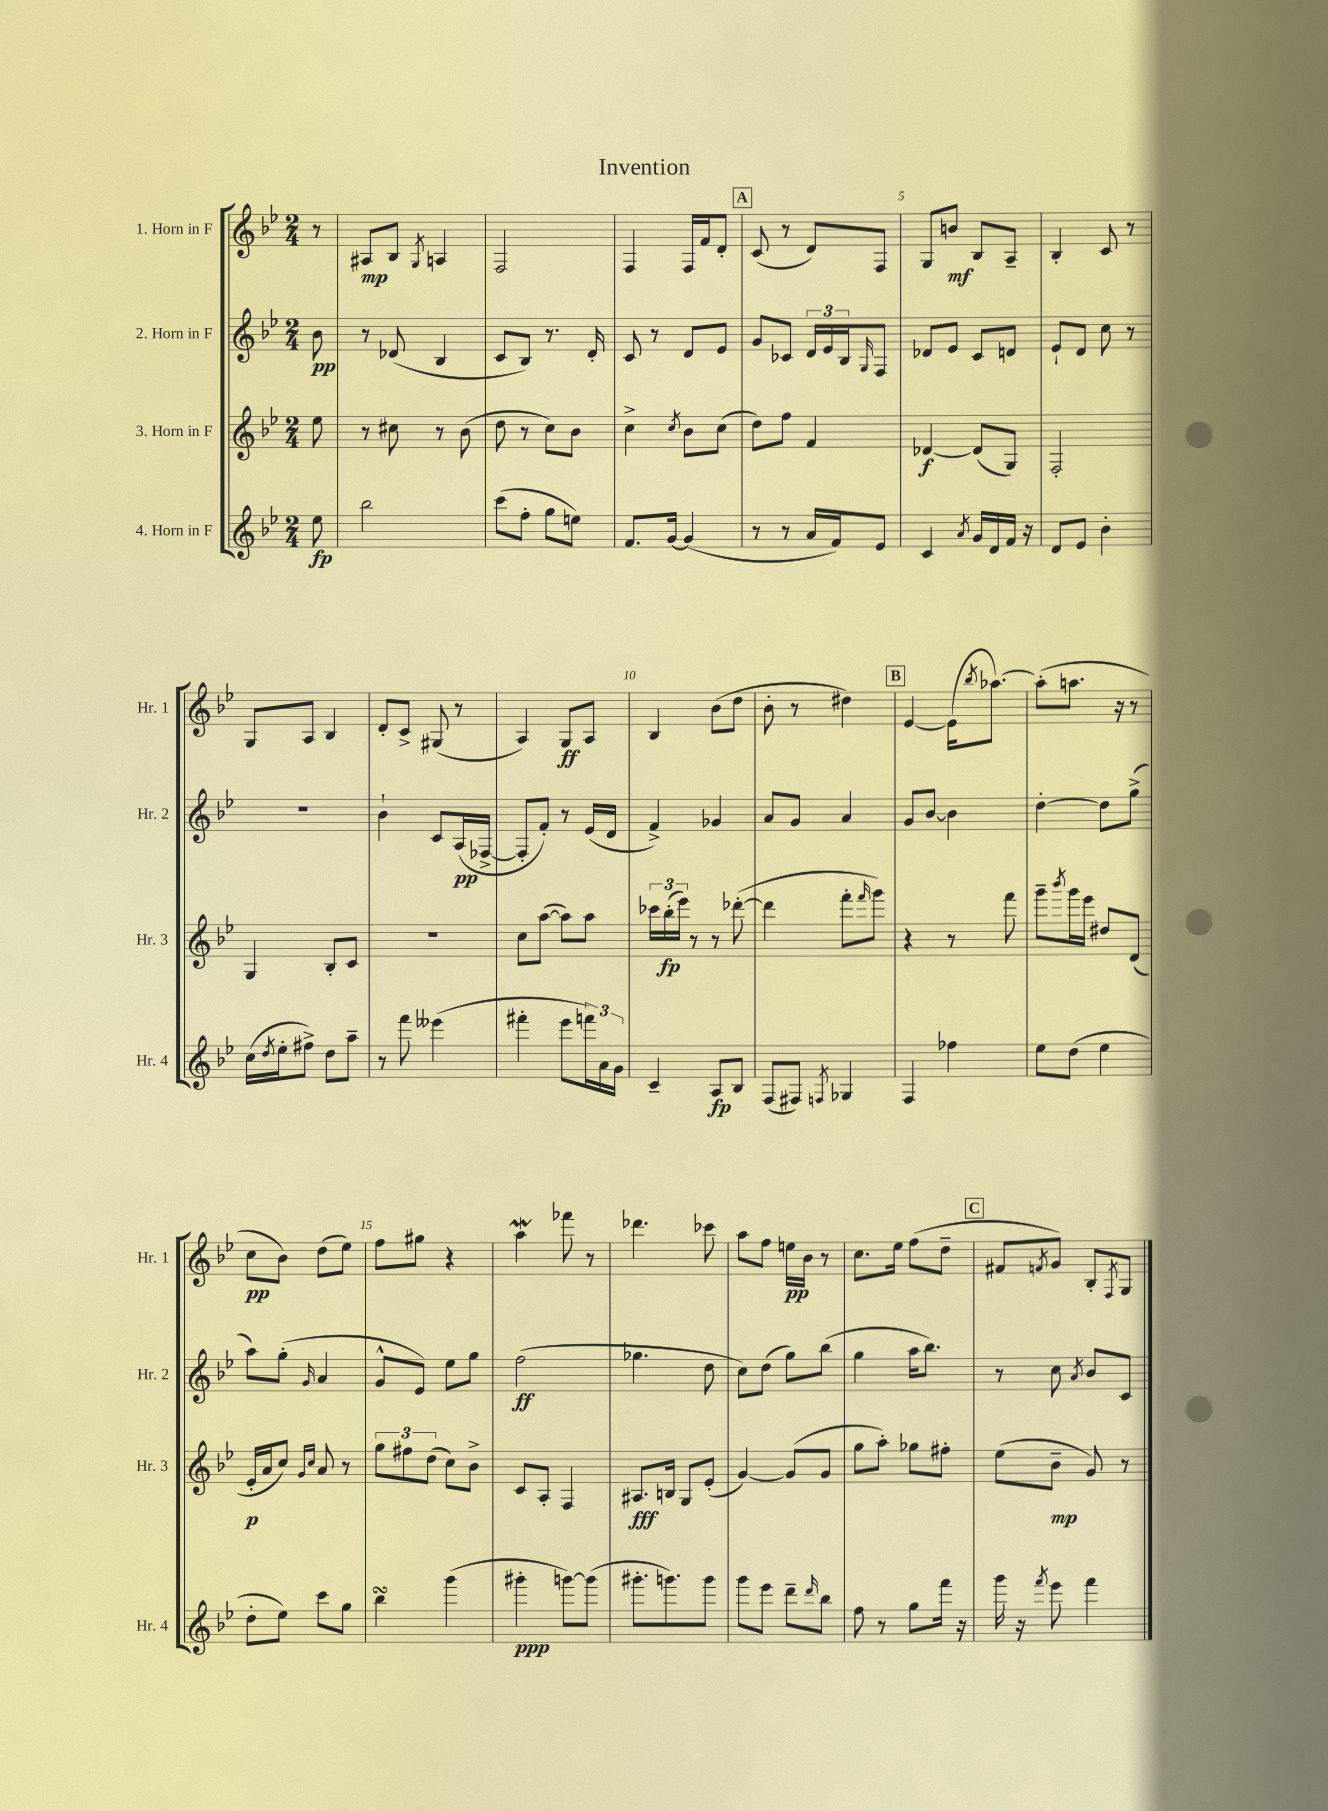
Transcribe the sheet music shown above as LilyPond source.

\header { title = "Invention" }
<<
\new StaffGroup <<
\new Staff = "s0" \with { instrumentName = "1. Horn in F" shortInstrumentName = "Hr. 1" } {
    \clef treble \key bes \major \numericTimeSignature \time 2/4 \partial 8
    r8 |
    ais8\mp bes8 \acciaccatura { g8 } a4 |
    f2 |
    f4 f16 f'16 d'8-. |
    \mark \markup { \box "A" } c'8( r8 d'8) f8 |
    g8 b'8\mf bes8 a8-- |
    bes4-. c'8 r8 |
    g8 a8 bes4 |
    d'8-. c'8-> gis8( r8 |
    a4) g8\ff a8 |
    bes4 bes'8( d''8 |
    bes'8-. r8 dis''4) |
    \mark \markup { \box "B" } ees'4~ ees'16( \acciaccatura { bes''8 } aes''8.~) |
    aes''8-.( a''8. r16 r8 |
    c''8\pp bes'8) d''8( ees''8) |
    f''8 gis''8 r4 |
    a''4\mordent fes'''8 r8 |
    des'''4. ces'''8 |
    a''8 f''8 e''16\pp bes'16 r8 |
    c''8. ees''16 f''8( d''8-- |
    \mark \markup { \box "C" } fis'8 \acciaccatura { f'8 } g'8) bes8-. \acciaccatura { f8 } g8 \bar "|." |
}
\new Staff = "s1" \with { instrumentName = "2. Horn in F" shortInstrumentName = "Hr. 2" } {
    \clef treble \key bes \major \numericTimeSignature \time 2/4 \partial 8
    bes'8\pp |
    r8 des'8( bes4 |
    c'8 bes8) r8. d'16-. |
    c'8 r8 d'8 ees'8 |
    \mark \markup { \box "A" } g'8 ces'8 \tuplet 3/2 { d'16 ees'16 bes16 } \grace { g16 } f8 |
    des'8 ees'8 c'8 d'8 |
    ees'8-! d'8 c''8 r8 |
    r2 |
    bes'4-! c'8 a16\pp( fes16~-> |
    fes8-. f'8-.) r8 ees'16( d'16 |
    f'4->) ges'4 |
    a'8 g'8 a'4 |
    \mark \markup { \box "B" } g'8 bes'8~ bes'4 |
    d''4~-. d''8 g''8->( |
    a''8) g''8-.( \grace { g'16 } a'4 |
    g'8-^ ees'8) ees''8 g''8 |
    f''2\ff( |
    ges''4. d''8 |
    c''8) d''8( g''8) bes''8( |
    g''4 a''16 bes''8.) |
    \mark \markup { \box "C" } r8 c''8 \acciaccatura { a'8 } bes'8 c'8 \bar "|." |
}
\new Staff = "s2" \with { instrumentName = "3. Horn in F" shortInstrumentName = "Hr. 3" } {
    \clef treble \key bes \major \numericTimeSignature \time 2/4 \partial 8
    ees''8 |
    r8 cis''8 r8 bes'8( |
    d''8 r8 c''8) bes'8 |
    c''4-> \acciaccatura { c''8 } bes'8 c''8( |
    \mark \markup { \box "A" } d''8) f''8 f'4 |
    des'4~\f des'8( g8) |
    f2-. |
    g4 bes8-. c'8 |
    R2 |
    c''8 a''8~( a''8) a''8 |
    \tuplet 3/2 { ces'''16 bes''16-.\fp( ees'''16) } r8 r8 des'''8~-.( |
    des'''4 f'''8-. \grace { f'''16 } g'''8) |
    \mark \markup { \box "B" } r4 r8 f'''8 |
    g'''8-- \acciaccatura { bes'''8 } g'''16 ees'''16 dis''8 d'8( |
    ees'16-.\p a'16 c''8) \grace { g'16 c''16 } a'8 r8 |
    \tuplet 3/2 { g''8 fis''8 d''8( } c''8) bes'8-> |
    c'8 a8-. f4 |
    ais8.\fff b16 g8 ees'8-.( |
    g'4~) g'8( g'8 |
    g''8 a''8-.) ges''8 fis''8-. |
    \mark \markup { \box "C" } ees''8( bes'8--\mp g'8) r8 \bar "|." |
}
\new Staff = "s3" \with { instrumentName = "4. Horn in F" shortInstrumentName = "Hr. 4" } {
    \clef treble \key bes \major \numericTimeSignature \time 2/4 \partial 8
    ees''8\fp |
    bes''2 |
    c'''8( f''8-. g''8 e''8) |
    f'8. g'16~ g'4( |
    \mark \markup { \box "A" } r8 r8 a'16 f'16) ees'8 |
    c'4 \acciaccatura { a'8 } g'16 d'16 f'16 r16 |
    d'8 ees'8 bes'4-. |
    c''16( \acciaccatura { d''8 } ees''16-. fis''8->) d''8 a''8-- |
    r8 f'''8 eeses'''4( |
    fis'''4-. ees'''8 \tuplet 3/2 { f'''16) a'16 g'16 } |
    c'4-- a8\fp bes8 |
    f8( fis8) \acciaccatura { f8 } ges4 |
    \mark \markup { \box "B" } f4 fes''4 |
    ees''8 d''8( ees''4 |
    d''8-. ees''8) c'''8 g''8 |
    bes''4\turn g'''4( |
    gis'''4-.\ppp g'''8~) g'''8( |
    gis'''8.-. g'''8.) g'''8 |
    g'''8 ees'''8 d'''8-- \grace { d'''16 } bes''8 |
    f''8 r8 g''8 f'''16 r16 |
    \mark \markup { \box "C" } g'''16 r16 \acciaccatura { f'''8 } ees'''8 f'''4 \bar "|." |
}
>>
>>
\layout { \context { \Score \override BarNumber.break-visibility = ##(#f #t #t) barNumberVisibility = #(every-nth-bar-number-visible 5) } }
